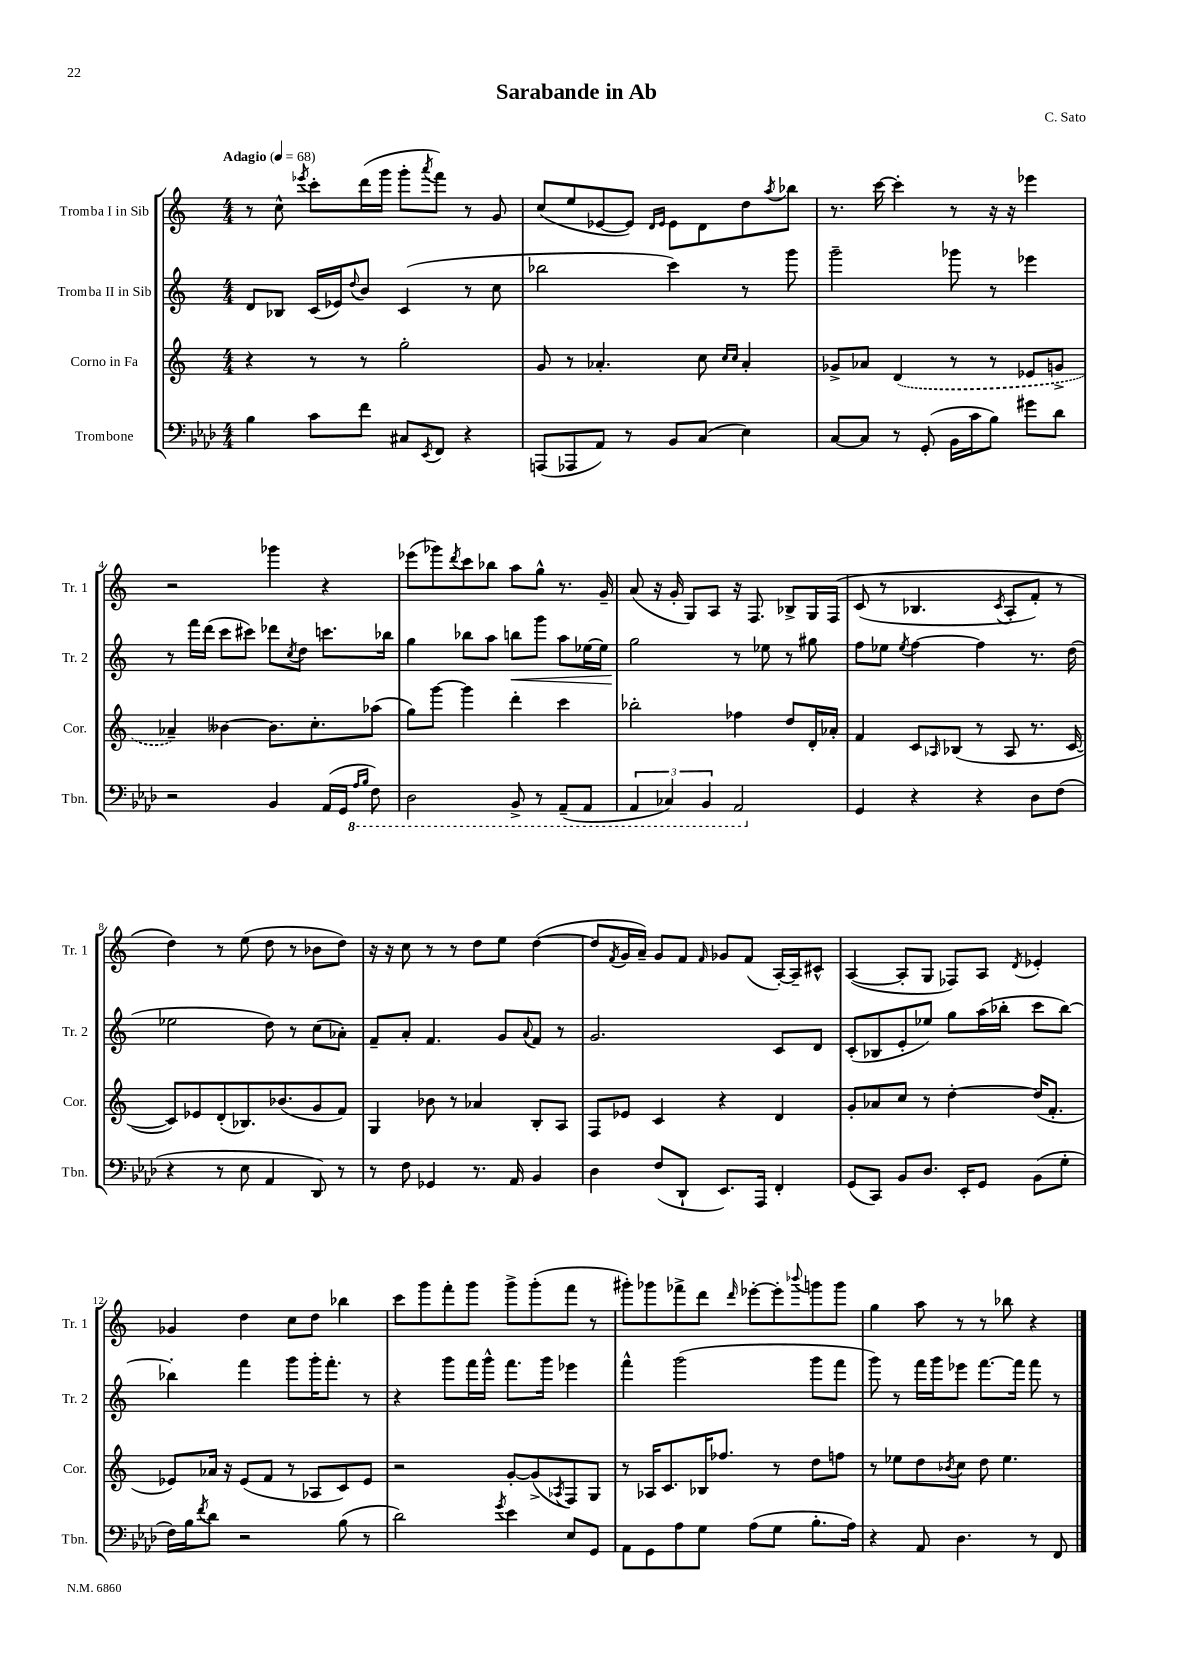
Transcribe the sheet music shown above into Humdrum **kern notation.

**kern	**kern	**kern	**kern
*staff4	*staff3	*staff2	*staff1
*clefF4	*clefG2	*clefG2	*clefG2
*k[b-e-a-d-]	*k[]	*k[]	*k[]
*M4/4	*M4/4	*M4/4	*M4/4
*MM68	*MM68	*MM68	*MM68
4B-	4r	8d	8r
.	.	8B-	8cc^^
.	.	.	8qeee-
8c	8r	(16c	8ccc'
.	.	16e-)	.
.	.	8qqdd	.
8f	8r	8b	(16ddd
.	.	.	16ggg
8C#	2gg'	(4c	8ggg'
8qEE-	.	.	8qaaa
8FF	.	.	8fff)
4r	.	8r	8r
.	.	8cc	8g
=	=	=	=
(8AAA	8g	2bb-	(8cc
8AAA-	8r	.	8ee
8AA-)	4.a-'	.	[8e-
8r	.	.	8e-])
.	.	.	16qqd
.	.	.	16qqe-
8BB-	.	4ccc)	8e-
(8C	8cc	.	8d
.	16qqcc	.	.
.	16qqcc	.	.
4E-)	4a-'	8r	8dd
.	.	.	8qaa
.	.	8ggg	8bb-
=	=	=	=
[8C	8g-^	2ggg~	8.r
8C]	8a-	.	.
.	.	.	[16ccc
8r	(4d	.	4ccc']
(8GG'	.	.	.
16BB-	8r	8ggg-	8r
16c	.	.	.
8B-)	8r	8r	16r
.	.	.	16r
8g#	8e-	4eee-	4eee-
8d-	8g^	.	.
=	=	=	=
2r	4a-~)	8r	2r
.	.	16fff	.
.	.	(16ddd	.
.	[4b--	8ccc	.
.	.	8ccc#)	.
4BB-	8.b--]	8ddd-	4ggg-
.	.	8qcc	.
.	.	8dd	.
.	8.cc'	.	.
(16AA-	.	8.ccc	4r
16GG	.	.	.
16qqAA-	.	.	.
16qqBB-	.	.	.
8FF)	(8aa-	.	.
.	.	16bb-	.
=	=	=	=
2DD-	8gg)	4gg	(8eee-
.	[8ggg	.	8ggg-)
.	.	.	8qddd
.	4ggg]	8bb-	8ccc
.	.	8aa	8bb-
8BBB-^	4ddd'	8bb	8aa
8r	.	8ggg	8gg^^
(8AAA-~	4ccc	8aa	8.r
8AAA-	.	[16ee-	.
.	.	16ee-]	16g~
=	=	=	=
6AAA-	2bb-'	2gg	(8a
.	.	.	16r
6CC-)	.	.	.
.	.	.	16g'
.	.	.	8G)
6BBB-	.	.	.
.	.	.	8A
2AAA-	4ff-	8r	16r
.	.	.	8.F
.	.	8ee-	.
.	8dd	8r	8B-^
.	16d'	8gg#	16G
.	16a-'	.	&(16F
=	=	=	=
4GG	4f	8ff	(8c
.	.	8ee-	8r
.	.	8qee-	.
4r	8c	[4ff	4.B-
.	16qqA-	.	.
.	(8B-	.	.
4r	8r	4ff]	.
.	.	.	8qc
.	8A-	.	8A'
8D-	8.r	8.r	8f')
(8F	.	.	8r
.	[16c	(16dd	.
=	=	=	=
4r	8c])	2ee-	4dd&)
.	8e-	.	.
8r	(8d'	.	8r
8E-	8.B-)	.	(8ee
4AA-	.	8dd)	8dd
.	(8.b-	.	.
.	.	8r	8r
8DD-)	8g	(8cc	8b-
8r	8f)	8a-')	8dd)
=	=	=	=
8r	4G	8f~	16r
.	.	.	16r
8F	.	8a'	8cc
4GG-	8b-	4.f	8r
.	8r	.	8r
8.r	4a-	.	8dd
.	.	8g	8ee
16AA-	.	.	.
.	.	8qqa	.
4BB-	8B'	8f	([4dd
.	8A	8r	.
=	=	=	=
4D-	8F	2.g	8dd]
.	.	.	8qf
.	8e-	.	16g
.	.	.	16a~)
(8F	4c	.	8g
8DD-`	.	.	8f
.	.	.	16qqf
8.EE-)	4r	.	8g-
.	.	.	(8f
16AAA-	.	.	.
4FF'	4d	8c	[16A')
.	.	.	16A~]
.	.	8d	8c#^^
=	=	=	=
(8GG	8g'	(8c'	([4A
8CC)	8a-	8B-	.
8BB-	8cc	8e'	8A']
8.D-	8r	8ee-)	8G
.	[4dd'	8gg	8F-)
16EE-'	.	.	.
8GG	.	(16aa	8A
.	.	16bb-'	.
.	.	.	8qd
(8BB-	(16dd]	8ccc	4e-'
.	8.f'	.	.
8G'	.	[8bb-)	.
=	=	=	=
16F)	8e-)	4bb-']	4g-
16B-	.	.	.
8qf	.	.	.
8d-	16a-	.	.
.	16r	.	.
2r	(8e-	4fff	4dd
.	8f	.	.
.	8r	8ggg	8cc
.	8A-	16ggg'	8dd
.	.	8.fff'	.
(8B-	8c)	.	4bb-
8r	8e-	8r	.
=	=	=	=
2d-)	2r	4r	8ccc
.	.	.	8ggg
.	.	8ggg	8fff'
.	.	16fff	8ggg
.	.	16ggg^^	.
8qg	.	.	.
4e-	[8g'	8.fff	8ggg^
.	(8g^]	.	(8ggg'
.	.	16ggg	.
.	8qA-	.	.
8E-	8F)	4eee-	8fff
8GG	8G	.	8r
=	=	=	=
8AA-	8r	4fff^^	8ggg#')
8GG	16A-	.	8ggg-
.	8.c	.	.
8A-	.	(2ggg	8fff-^
8G	16B-	.	8ddd
.	8.ff-	.	.
.	.	.	16qqddd
(8A-	.	.	[8eee-'
8G	8r	.	8eee-']
.	.	.	8qqbbb-
8.B-'	8dd	8ggg	8ggg
.	8ff	8fff	8ggg
16A-)	.	.	.
=	=	=	=
4r	8r	8ggg)	4gg
.	8ee-	8r	.
8AA-	8dd	16fff	8aa
.	.	16ggg	.
.	8qb-	.	.
4.D-	8cc	8eee-	8r
.	8dd	[8.fff	8r
.	4.ee-	.	8bb-
.	.	16fff]	.
8r	.	8fff	4r
8FF	.	8r	.
==	==	==	==
*-	*-	*-	*-
